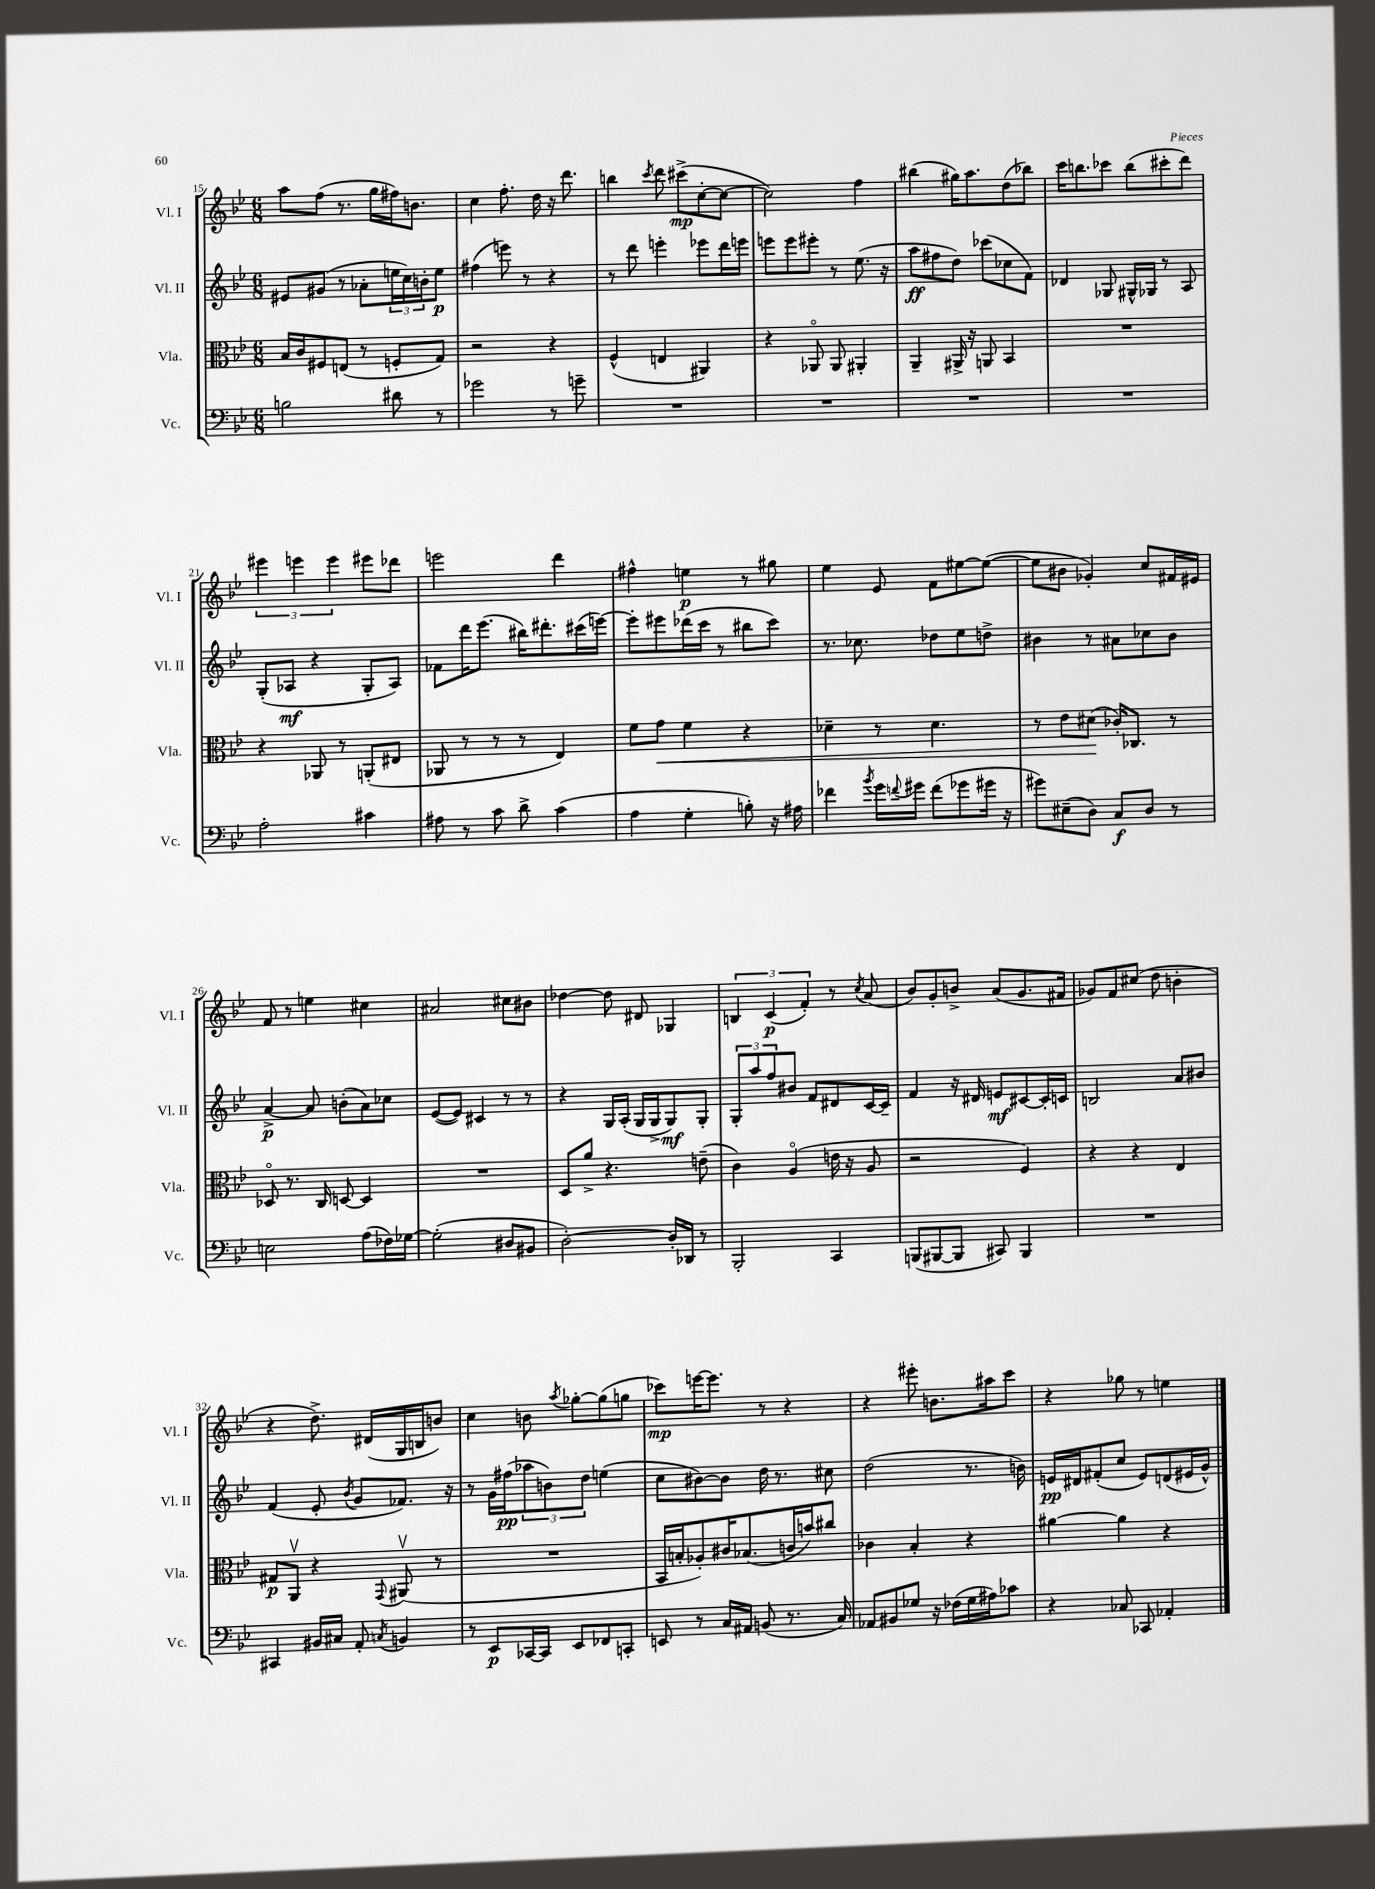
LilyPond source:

<<
\new StaffGroup <<
\new Staff = "s0" \with { instrumentName = "Vl. I" shortInstrumentName = "Vl. I" } {
    \clef treble \key bes \major \numericTimeSignature \time 6/8
    a''8 f''8( r8. g''16 fis''16) b'8. |
    c''4 f''8.-. d''16 r16 d'''8. |
    b''4 \acciaccatura { c'''8 } d'''8 cis'''8->\mp( c''8~-. c''8~ |
    c''2) f''4 |
    bis''4( gis''16) a''8. d''8( bes''8) |
    c'''16 b''8. ces'''8 b''8( cis'''8-. d'''8) |
    \tuplet 3/2 { eis'''4 e'''4 e'''4 } eis'''8 des'''8 |
    e'''2 d'''4 |
    fis''4-^ e''4\p r8 gis''8 |
    ees''4 ees'8 f'8 eis''8~ eis''8~( |
    eis''8 bis'8 ges'4-.) c''8 fis'16 eis'16 |
    f'8 r8 e''4 cis''4 |
    ais'2 cis''8 bis'8 |
    des''4~ des''8 dis'8 ges4 |
    \tuplet 3/2 { b4 c'4\p( f'4-.) } r8 \acciaccatura { c''8 } a'8( |
    bes'8) g'8-. b'8-> a'8( g'8. fis'16 |
    ges'8) f'8 cis''8( d''8 b'4-. |
    r4 d''8.->) dis'16( g16 b16 b'8) |
    c''4 b'8 \acciaccatura { a''8 } ges''8~-. ges''8( g''8 |
    ces'''8\mp) e'''16~ e'''8. r8 r4 |
    r4 eis'''8-. b'8. ais''16 c'''8 |
    r4 ges''8 r8 e''4 \bar "|." |
}
\new Staff = "s1" \with { instrumentName = "Vl. II" shortInstrumentName = "Vl. II" } {
    \clef treble \key bes \major \numericTimeSignature \time 6/8
    eis'8 gis'8( r8 aes'8-. \tuplet 3/2 { e''16 c''16) b'16-. } e''8\p |
    fis''4( e'''8) r8 r4 |
    r8 d'''8 e'''4-. ees'''8 d'''16 e'''16 |
    e'''8 e'''8 eis'''8-. r8 ees''8.( r16 |
    a''8\ff fis''8 d''8) ces'''8( ces''8 f'8) |
    des'4 ges8 gis16-^ ges16 r8 a8 |
    g8-.( aes8\mf r4 g8-. aes8) |
    fes'8 d'''16 ees'''8.( bis''16) dis'''8.-. cis'''16( e'''16~) |
    e'''8-. eis'''8 des'''16( c'''16 r8 bis''8 c'''8) |
    r8. ces''8. des''8 ees''8 d''8-> |
    bis'4 r8 ais'8 ces''8 bis'8 |
    a'4~->\p a'8 b'8-.( a'8) ces''8 |
    ees'8~( ees'8) cis'4 r8 r8 |
    r4 g16 a16-.( g16 g16-> g8\mf) g8-. |
    \tuplet 3/2 { g8-. a''8 f''8 } bis'8 f'8 dis'8 c'16~ c'16-- |
    f'4 r16 dis'16 e'8\mf cis'8~ cis'16-. c'16 |
    b2 a'8 bis'8 |
    f'4( ees'8-. \acciaccatura { bes'8 } g'8 fes'8.) r16 |
    r8 g'16 fis''16\pp( \tuplet 3/2 { aes''8 b'8) d''8 } e''4( |
    c''8 bis'8~) bis'8 d''16 r8. cis''8 |
    d''2( r8. b'16) |
    e'16\pp dis'16 fis'8-.( c''8 e'8) d'8( eis'16 g'16-^) \bar "|." |
}
\new Staff = "s2" \with { instrumentName = "Vla." shortInstrumentName = "Vla." } {
    \clef alto \key bes \major \numericTimeSignature \time 6/8
    bes16 c'16 fis8 e8( r8 f8-. g8) |
    r2 r4 |
    f4-^( e4 ais,4) |
    r4 aes,8\flageolet aes,8 ais,4-. |
    a,4-- ais,16-> r16 a,8 bes,4 |
    R2. |
    r4 aes,8 r8 a,8-.( eis8 |
    aes,8 r8 r8 r8 ees4) |
    f'8 g'8\< f'4 r4 |
    des'4-- r8 des'4. |
    r8 ees'8 dis'8\!( ces'16-.) ces8. r8 |
    des8\flageolet r8. c16 d8~ d4 |
    R2. |
    d8 a'8-> r4. e'8--( |
    c'4) a4\flageolet( e'16 r16 a8 |
    r2 f4) |
    r4 r4 ees4 |
    gis8\p a,8\upbow r4 \appoggiatura { g,8 } ais,8\upbow( r8 |
    R2. |
    bes,16 b16-. aes8-.) cis'16 bes8.( c'16 b'16) cis''8 |
    ces'4 bes4-. r4 |
    ais'4~ ais'4 r4 \bar "|." |
}
\new Staff = "s3" \with { instrumentName = "Vc." shortInstrumentName = "Vc." } {
    \clef bass \key bes \major \numericTimeSignature \time 6/8
    b2 dis'8 r8 |
    ges'2 r8 g'8-- |
    R2. |
    R2. |
    R2. |
    R2. |
    a2-. cis'4 |
    ais8 r8 c'8 d'8-> c'4( |
    a4 g4-. b8-.) r16 ais16 |
    fes'4 \acciaccatura { bes'8 } g'16 \appoggiatura { f'8 } gis'16 f'8( ges'8 gis'16 r16 |
    gis'8) eis8--( d8) c8\f d8 r8 |
    e2 a8( fes16) ges16~ |
    ges2-.( dis8 bis,8 |
    d2~-.) d16-. des,16 r8 |
    bes,,2-. c,4 |
    b,,8( bis,,8~ bis,,8 cis,8) bis,,4 |
    R2. |
    cis,4 bis,16 cis16 a,8-. \acciaccatura { c8 } b,4 |
    r8 ees,8\p ces,16~ ces,16 ees,8 fes,8 c,8-. |
    e,8 r8 c16 ais,16 b,8( r8. c16) |
    aes,8 bis,8 ges8 r16 fes16( ges16 ais16) ces'8 |
    r4 ces8 ces,8 aes,4-. \bar "|." |
}
>>
>>
\layout { \context { \Score currentBarNumber = #15 } }
